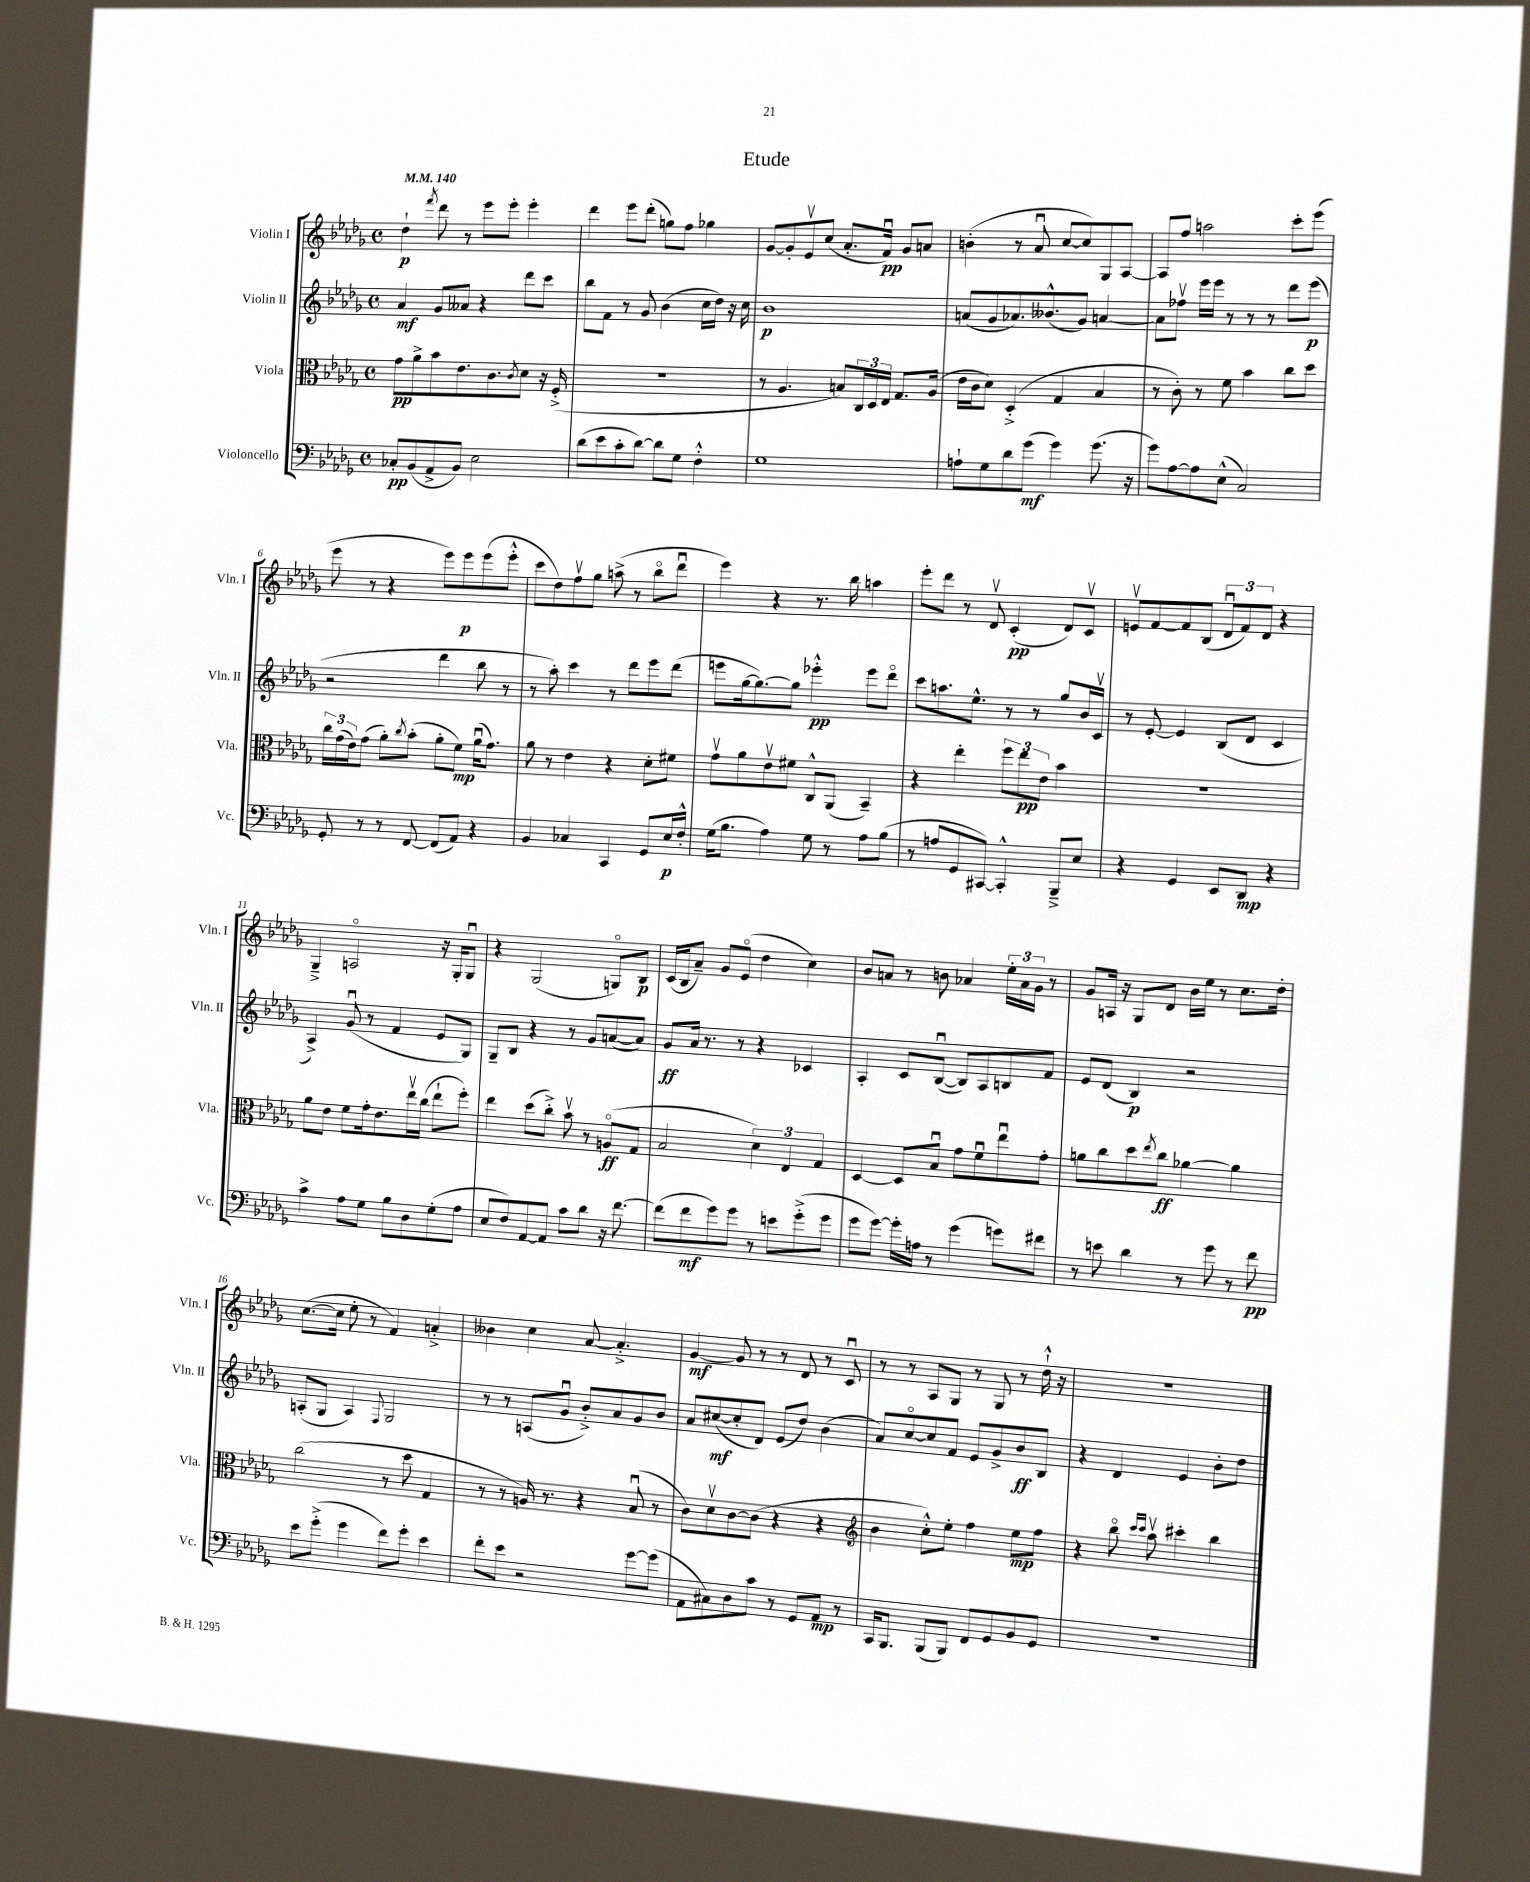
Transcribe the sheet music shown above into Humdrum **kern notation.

**kern	**kern	**kern	**kern
*staff4	*staff3	*staff2	*staff1
*clefF4	*clefC3	*clefG2	*clefG2
*k[b-e-a-d-g-]	*k[b-e-a-d-g-]	*k[b-e-a-d-g-]	*k[b-e-a-d-g-]
*M4/4	*M4/4	*M4/4	*M4/4
*met(c)	*met(c)	*met(c)	*met(c)
*MM140	*MM140	*MM140	*MM140
8C-'/L	8g-\L	4a-/	4dd-`\
(8BB-/	8a-^\	.	.
.	.	.	8qfff/
8AA-^/	8b-\	8g-/L	8ddd-\
8BB-/J)	8.e-\	8a--/J	8r
2E-\	.	4r	8eee-\L
.	8.c\	.	.
.	.	.	8eee-'\J
.	8qc/	.	.
.	8d-\J	8ddd-\L	4eee-'\
.	16r	8ccc\J	.
.	(16F'^/	.	.
=	=	=	=
(8d-\L	1r	8bb-\L	4ddd-\
8e-\	.	8f\J	.
8c'\	.	8r	8eee-\L
[8d-\J)	.	8g-/	(8ddd-'\J
8d-\]L	.	(4b-\	8gg\L)
8G-\J	.	.	8ff\J
4F'^^\	.	16cc\LL	4gg-\
.	.	16dd-\JJ)	.
.	.	16r	.
.	.	16cc\	.
=	=	=	=
1G-	8r	1b-	[8g-/L
.	4.A-/	.	8g-'/]
.	.	.	8e-v/
.	.	.	(8cc/J
.	8B/L)	.	8.a-'/L
.	24C/L	.	.
.	24D-/	.	.
.	.	.	16fu/Jk)
.	24E-/JJ	.	.
.	8.G-/L	.	8g-/L
.	.	.	8a/J
.	(16A-/Jk	.	.
=	=	=	=
8A`\L	16e-\LL	(8a/L	(4b'\
.	16c\J	.	.
8G-\	8d-\J)	8g-/	.
8d-\	(4D-'^/	8.a-/)	8r
(8g-\J	.	.	8a-u/
.	.	(8.b--^^/	.
4g-\)	4G-/	.	[8cc/L
.	.	8g-/J)	8cc/])
(8.g-\	4B-/	[4a/	8G-/
.	.	.	[8A-/J
16r	.	.	.
=	=	=	=
8g-\L)	8r	8a\]L	8A-/]L
[8A-\	8c'\)	8ff-v\J	8ff/J
8A-\]	8r	16eee-\LL	2aa\
.	.	16eee-\JJ	.
(8E-^^\J	8f\	8r	.
2C/)	4b-\	8r	.
.	.	8r	.
.	8cc\L	8ddd-\L	8ccc'\L
.	8dd-\J	(8eee-\J	(8eee-\J
=	=	=	=
8GG-'/	24cc\LL	2r	8eee-\
.	(24g-\	.	.
.	24e-\J)	.	.
8r	(8g-\J	.	8r
8r	8a-'\L)	.	4r
.	8qcc/	.	.
[8FF/	(8b-'\J	.	.
(8FF/]L	8a-'\L	4ddd-\	8eee-\L)
8AA-/J)	8f\J)	.	8eee-\
4r	(16a-u\LK	8bb-\	(8eee-\
.	8.g-\J)	.	.
.	.	8r	8eee-'^^\J
=	=	=	=
4BB-/	8a-\	8r	8ccc\L
.	8r	8aa-'\)	8dd-\)
4C-/	4e-\	4ccc\	8ffv\
.	.	.	8gg-\J
4CC/	4r	8r	(8aa^\
.	.	8ddd-\L	8r
8GG-/L	8d-'\L	8eee-\	8bb-o\L
16E-/L	8f#\J	(8ddd-\J	8ddd-u\J
16F'^^/JJ	.	.	.
=	=	=	=
(16G-\LK	8g-v\L	8eee\L	4eee-\)
8.B-\J	.	.	.
.	8a-\	[16gg-\k	.
.	.	8.gg-\_)	.
4A-\)	8e-v\	.	4r
.	8f#\J	8gg-\]J	.
8G-\	8C^^/L	4eee-'^^\	8.r
8r	(8AA-/J	.	.
.	.	.	16bb-\
8A-\L	4BB-~/)	8eee-\L	4aa\
(8B-\J	.	8ddd-o\J	.
=	=	=	=
8r	4r	8ccc\L	8eee-'\L
8A/L	.	8.aa\	8ddd-\J
8GG-/	4ee-'\	.	8r
.	.	8.ee-^^\J	.
[8CC#/J)	.	.	8d-v/
4CC#'^^/]	12ff\L	8r	(4c'/
.	12ee-\	.	.
.	.	8r	.
.	12e-\J	.	.
8BBB-~^/L	4b-\	8gg-/L	8d-/L)
8E-/J	.	16b-/L	8cv/J
.	.	16cv/JJ	.
=	=	=	=
4r	1r	8r	8ev/L
.	.	[8e-'/	[8f/
4GG-/	.	4e-/]	8f/]
.	.	.	(8B-/J
8EE-/L	.	(8B-/L	12d-u/L
.	.	.	12f/)
8DD-/J	.	8d-/J	.
.	.	.	12d-/J
4r	.	4c/	4r
=	=	=	=
4c^\	8a-\L	4A-^/)	4G-~^/
.	8e-\J	.	.
8A-\L	8f\L	(8g-u/	2Ao/
8G-\J	16g-'\k	8r	.
.	8.e-\	.	.
8B-\L	.	4f/	.
8D-\	16ee-v\L	.	.
.	(16cc\JJ	.	.
(8G-'\	8ee-`\L	8e-/L	16r
.	.	.	16G-'/LK
8A-\J	8ff'\J)	8G-/J)	8G-u/J
=	=	=	=
8E-/L	4ee-\	8G-~/L	4r
8F/)	.	8B-/J	.
[8AA-/	(8dd-\L	4r	(2G-/
8AA-/]J	8cc'^\J)	.	.
8c\L	8b-v\	8r	.
8d-\J	8r	8g-/L	.
16r	(8Ao/L	([8a/	8Go/L)
[8.f\	.	.	.
.	8G-/J	8a/]J)	8B-/J
=	=	=	=
(8f\]L	2B-/	8g-/L	(16c/LL
.	.	.	16B-/J
8f\	.	16a-/Jk	8a-~/J)
.	.	8.r	.
8g-\)	.	.	8g-/L
8g-\J	.	8r	(8e-o/J
8r	6d-\)	4r	4dd-\
8e\L	.	.	.
.	6E-/	.	.
(8g-'^\	.	4c-/	4cc\)
.	6G-/	.	.
8g-\J	.	.	.
=	=	=	=
8g-\L	[4D-/	4A-'/	8b-/L
[8g-\J)	.	.	8a/J
16g-'\]LL	8D-/]L	8c/L	8r
16A\JJ	.	.	.
8r	8B-u/J	([8B-u/J	8b\
(4g-\	8g-\L	8B-/]L)	4a-/
.	8fu\	8A-/	.
8g\L)	8ee-u\	8B/	24ee-'\LL
.	.	.	24a-\
.	.	.	24g-\JJ
8f#\J	8g-'\J	8f/J	8r
=	=	=	=
8r	8a\L	8e-/L	8g-/L
8e\	8cc\	(8d-/J	16A/Jk
.	.	.	16r
4d-\	8dd-\	4B-/)	8G-/L
.	8qee-/	.	.
.	8cc\J	.	8d-/J
8r	[4a-\	2r	16b-\LL
.	.	.	16ee-\JJ
8g-\	.	.	8r
8r	4a-\]	.	8.cc\L
8f\	.	.	.
.	.	.	16dd-'\Jk
=	=	=	=
8e-\L	(2cc\	(8A'/L	([8.cc\L
(8g-'^\J	.	8G-/J	.
.	.	.	16cc\]Jk
4g-\	.	4A/)	8ee-'\
.	.	.	8r
.	.	8qqF/	.
8f\L)	8r	2G-/	4f/)
8g-'\J	8dd-\	.	.
4e-\	4G-/	.	4a'^/
=	=	=	=
8f'\L	8r	8r	4b--\
8e-\J	8r	8r	.
2r	16A/)	(8A/L	4cc\
.	8.r	.	.
.	.	8g-u/J	.
.	4r	8b-'^/L)	[8a-/
.	.	8a-/	4.a-'^/]
[8g-\L	(8B-u/	8g-/	.
(8g-\]J	8r	8b-/J	.
=	=	=	=
8AA-\L	8c\L)	8a-/L	[4g-/
8C#\)	8d-v\	([8cc#/	.
8D-\	[8c\	8cc#'/]	8g-/]
8c\J	(8c\]J	8d-/J)	8r
8r	4r	(8e-/L	8r
8GG-/L	.	8dd-/J)	8d-/
8AA-/J	4r	(4b-\	8r
8r	.	.	8cu/
=	=	=	=
*	*clefG2	*	*
16CC/LK	4b-\	8a-/L)	8r
8.BBB-/J	.	.	.
.	.	[8cco/	8r
(8BBB-/L	8cc'^^\L)	8cc/]	8A-/L
8BBB-/J)	8ee-'\J	8f/J	8G-/J
8FF/L	4ff\	8e-/L	8r
8GG-/	.	8g-^/	8G-/
8BB-/	8ee-\L	8b-/	8r
8GG-/J	8ff\J	8B-/J	16dd-`^^\
.	.	.	16r
=	=	=	=
1r	4r	4r	1r
.	8bb-o\	4d-/	.
.	16qqccc/LL	.	.
.	16qqccc/JJ	.	.
.	8aa-v\	.	.
.	4ccc#'\	4e-/	.
.	4bb-\	8b-'\L	.
.	.	8dd-\J	.
==	==	==	==
*-	*-	*-	*-
